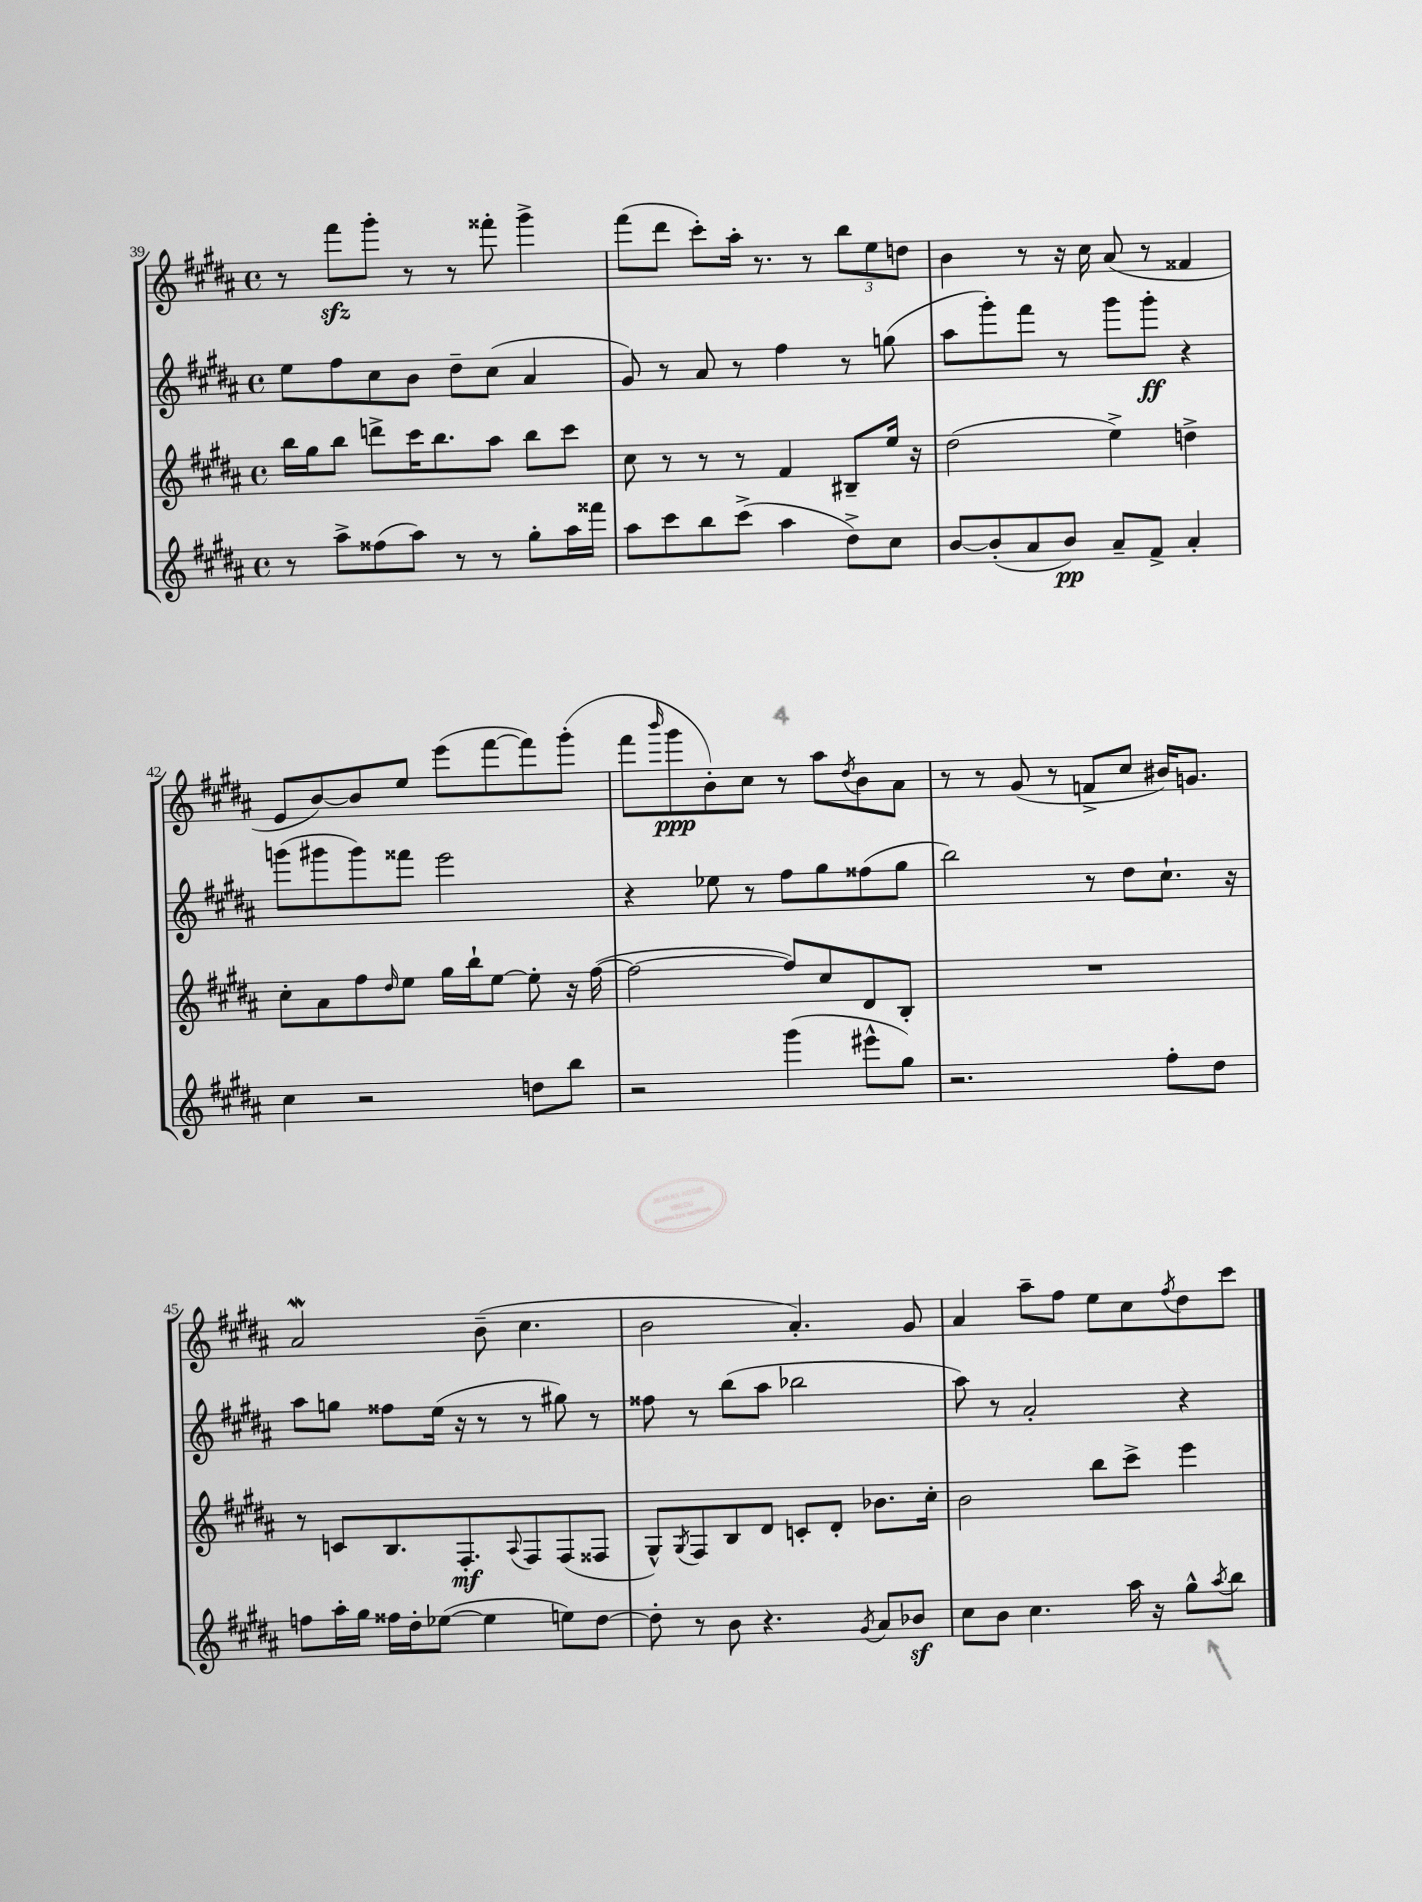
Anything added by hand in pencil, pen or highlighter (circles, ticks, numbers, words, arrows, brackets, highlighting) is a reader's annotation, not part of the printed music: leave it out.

**kern	**kern	**kern	**kern
*staff4	*staff3	*staff2	*staff1
*clefG2	*clefG2	*clefG2	*clefG2
*k[f#c#g#d#a#]	*k[f#c#g#d#a#]	*k[f#c#g#d#a#]	*k[f#c#g#d#a#]
*M4/4	*M4/4	*M4/4	*M4/4
*met(c)	*met(c)	*met(c)	*met(c)
8r	16bb\LL	8ee\L	8r
.	16gg#\J	.	.
8aa#^\L	8bb\J	8ff#\	8fff#\L
(8ff##\	8ddd^\L	8cc#\	8ggg#'\J
8aa#\J)	16ccc#\K	8b\J	8r
.	8.bb\	.	.
8r	.	8dd#~\L	8r
8r	8aa#\J	(8cc#\J	8fff##'\
8gg#'\L	8bb\L	4a#/	4ggg#^\
16aa#\L	8ccc#\J	.	.
16fff##\JJ	.	.	.
=	=	=	=
8aa#\L	8cc#\	8g#/)	(8fff#\L
8ccc#\	8r	8r	8ddd#\J
8bb\	8r	8a#/	8ccc#'\L)
(8ccc#^\J	8r	8r	16aa#'\Jk
.	.	.	8.r
4aa#\	4f#/	4ff#\	.
.	.	.	8r
8dd#^\L)	8B#~/L	8r	12bb\L
.	.	.	12ee\
8cc#\J	16ee/Jk	(8gg\	.
.	.	.	12dd\J
.	16r	.	.
=	=	=	=
[8b/L	(2dd#\	8aa#\L	4b\
(8b'/]	.	8ggg#'\)	.
8a#/	.	8fff#\J	8r
8b/J)	.	8r	16r
.	.	.	16cc#\
8a#~/L	4ee^\)	8ggg#\L	(8a#/
8f#^/J	.	8ggg#'\J	8r
4a#'/	4dd^\	4r	4f##/
=	=	=	=
4cc#\	8cc#'\L	(8ggg\L	8e/L
.	8a#\	8ggg#\	[8b/)
2r	8ff#\	8ggg#\)	8b/]
.	16qqdd#/	.	.
.	8ee\J	8fff##\J	8ee/J
.	16gg#\LL	2eee\	(8eee\L
.	16bb`\J	.	.
.	[8ee\J	.	[8fff#\
8dd\L	8ee'\]	.	8fff#\])
8bb\J	16r	.	(8ggg#'\J
.	([16ff#\	.	.
=	=	=	=
2r	2ff#\_	4r	8fff#\L
.	.	.	16qqbbb/
.	.	.	8ggg#\
.	.	8ee-\	8b'\)
.	.	8r	8cc#\J
(4ggg#\	8ff#/]L)	8ff#\L	8r
.	8cc#/	8gg#\	8aa#\L
.	.	.	8qdd#/
8eee#^^\L	8d#/	(8ff##\	8b\
8gg#\J)	8B'/J	8gg#\J	8a#\J
=	=	=	=
2.r	1r	2bb\)	8r
.	.	.	8r
.	.	.	(8g#/
.	.	.	8r
.	.	8r	8f^/L
.	.	8dd#\L	8cc#/J
8ff#'\L	.	8.cc#`\J	16b#/LK)
.	.	.	8.g/J
8dd#\J	.	.	.
.	.	16r	.
=	=	=	=
8ff\L	8r	8aa#\L	2a#/
16aa#'\L	8c/L	8gg\J	.
16gg#\JJ	.	.	.
16ff##\LL	8.B/	8ff##\L	.
16dd#'\J	.	.	.
([8ee-\J	.	(16ee\Jk	.
.	8.F#'/	16r	.
4ee-\]	.	8r	(8b~\
.	8qqA#/	.	.
.	8F#/	8r	4.cc#\
8ee\L)	(8F#/	8gg#\)	.
[8dd#\J	8F##/J	8r	.
=	=	=	=
8dd#'\]	8G#^^/L)	8ff##\	2b\
.	8qG#/	.	.
8r	8F#/	8r	.
8b\	8B/	(8bb\L	.
4.r	8d#/J	8aa#\J	.
.	8c'/L	2bb-\	4.a#'/)
.	8d#'/J	.	.
8qg#/	.	.	.
8a#/L	8.b-\L	.	.
8b-/J	.	.	8g#/
.	16cc#'\Jk	.	.
=	=	=	=
8cc#\L	2b\	8aa#\)	4a#/
8b\J	.	8r	.
4.cc#\	.	2a#'/	8aa#~\L
.	.	.	8ff#\J
.	8bb\L	.	8ee\L
16aa#\	8ccc#^\J	.	8cc#\
16r	.	.	.
.	.	.	8qff#/
8gg#^^\L	4eee\	4r	8dd#\
8qaa#/	.	.	.
8bb\J	.	.	8ccc#\J
==	==	==	==
*-	*-	*-	*-
